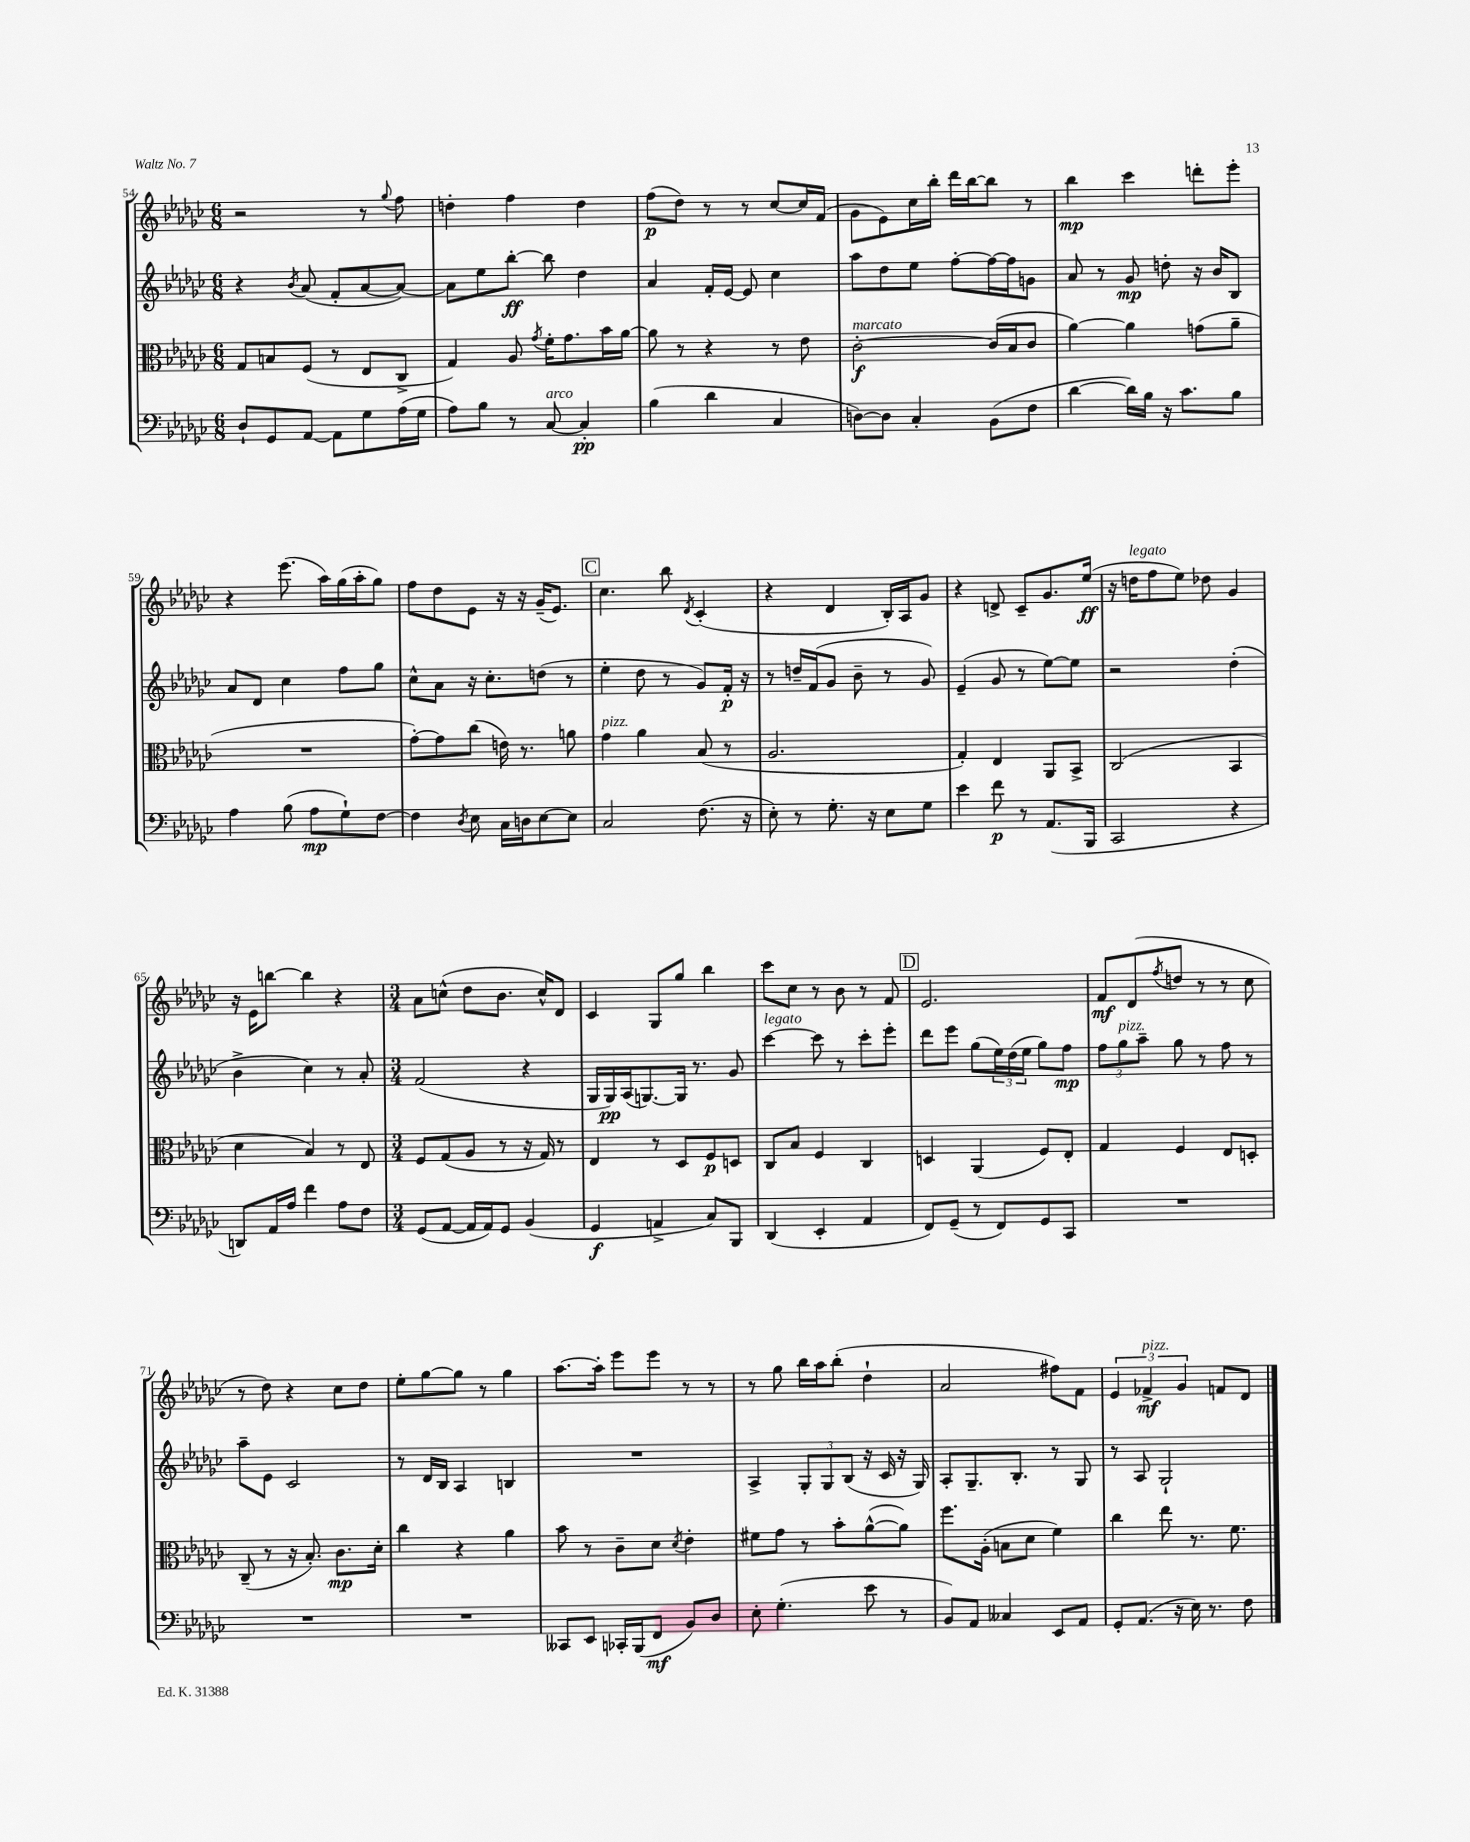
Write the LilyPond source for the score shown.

<<
\new StaffGroup <<
\new Staff = "s0" {
    \clef treble \key ges \major \numericTimeSignature \time 6/8
    r2 r8 \appoggiatura { ges''8 } f''8 |
    d''4-. f''4 d''4 |
    f''8\p( des''8) r8 r8 ces''8~ ces''16 f'16( |
    ges'8 ees'8) ces''16 bes''16-. des'''16 bes''16~ bes''8 r8 |
    bes''4\mp ces'''4 d'''8-. ees'''8-. |
    r4 ees'''8.( aes''16) ges''16( aes''16-. ges''8) |
    f''8 des''8 ees'8 r16 r16 ges'16--( ees'8.) |
    \mark \markup { \box "C" } ces''4. bes''8 \acciaccatura { des'8 } ces'4-.( |
    r4 des'4 bes16-.) aes16 ges'8 |
    r4 d'8-> ces'8-- ges'8. ees''16\ff( |
    r16 d''16^\markup { \italic "legato" } f''8 ees''8) des''8 ges'4 |
    r16 ees'16 b''8~ b''4 r4 |
    \numericTimeSignature \time 3/4 aes'8 c''8-^( des''8 bes'8. c''16-^) des'8 |
    ces'4 ges8 ges''8 bes''4 |
    ces'''8 ces''8 r8 bes'8 r8 f'8 |
    \mark \markup { \box "D" } ees'2. |
    f'8\mf des'8( \acciaccatura { f''8 } d''8 r8 r8 ces''8 |
    r8 des''8) r4 ces''8 des''8 |
    ees''8-. ges''8~ ges''8 r8 ges''4 |
    aes''8.~ aes''16-. ees'''8 ees'''8 r8 r8 |
    r8 ges''8 bes''16 aes''16 bes''8-.( des''4-! |
    aes'2 fis''8) f'8 |
    \tuplet 3/2 { ees'4 fes'4->\mf^\markup { \italic "pizz." } ges'4 } f'8 des'8 \bar "|." |
}
\new Staff = "s1" {
    \clef treble \key ges \major \numericTimeSignature \time 6/8
    r4 \acciaccatura { bes'8 } aes'8( f'8-. aes'8~ aes'8~) |
    aes'8 ees''8 bes''8~-.\ff bes''8 des''4 |
    aes'4 f'16-. ees'16~ ees'8 ces''4 |
    aes''8 des''8 ees''8 f''8~-. f''16~ f''16 g'8 |
    aes'8 r8 ges'8\mp d''8-. r16 bes'16 bes8 |
    aes'8 des'8 ces''4 f''8 ges''8 |
    ces''8-^ aes'8 r16 ces''8.-. d''8( r8 |
    \mark \markup { \box "C" } ees''4-. des''8 r8 ges'8) f'16-.\p r16 |
    r8 d''16-- f'16( ges'8 bes'8-- r8 ges'8) |
    ees'4--( ges'8 r8 ees''8~) ees''8 |
    r2 des''4-.( |
    bes'4-> ces''4) r8 aes'8-. |
    \numericTimeSignature \time 3/4 f'2( r4 |
    ges16 ges16\pp) aes16( g8.~) g16 r8. ges'8 |
    ces'''4~^\markup { \italic "legato" } ces'''8 r8 ces'''8-. ees'''8-. |
    \mark \markup { \box "D" } des'''8 ees'''8 ges''8( \tuplet 3/2 { ees''16) des''16( ees''16 } ges''8) f''8\mp |
    \tuplet 3/2 { f''8 ges''8^\markup { \italic "pizz." } aes''8-- } ges''8 r8 f''8 r8 |
    aes''8-- ees'8 ces'2 |
    r8 des'16 bes16 aes4 b4 |
    R2. |
    aes4-> \tuplet 3/2 { ges8-. ges8 bes8( } r16 ces'16 r16 ges16) |
    aes8-. ges8.-- bes8.-. r8 ges8 |
    r8 aes8 ges2-! \bar "|." |
}
\new Staff = "s2" {
    \clef alto \key ges \major \numericTimeSignature \time 6/8
    ges8 b8 f8( r8 ees8 ces8-> |
    ges4) aes8 \acciaccatura { ges'8 } f'16-. ges'8. bes'16 aes'16~ |
    aes'8 r8 r4 r8 ees'8 |
    ces'2~-.\f^\markup { \italic "marcato" } ces'16( bes16 ces'8 |
    aes'4~) aes'4 g'8( aes'8-- |
    R2. |
    ges'8~-.) ges'8 ces''8( e'16) r8. a'8 |
    \mark \markup { \box "C" } ges'4^\markup { \italic "pizz." } aes'4 bes8( r8 |
    aes2. |
    ges4-.) ees4 aes,8 bes,8-> |
    ces2( bes,4 |
    des'4 bes4) r8 ees8 |
    \numericTimeSignature \time 3/4 f8 ges8( aes8 r8 r16 ges16) r8 |
    ees4 r8 des8 f8\p d8 |
    ces8 bes8 f4 ces4 |
    \mark \markup { \box "D" } d4 aes,4( f8) ees8-. |
    ges4 f4 ees8 d8-. |
    ces8--( r8 r16 bes8.-.) ces'8.\mp des'16-. |
    ces''4 r4 aes'4 |
    bes'8 r8 ces'8-- des'8 \acciaccatura { des'8 } ees'4-. |
    fis'8 ges'8 r8 bes'8-. aes'8~-^( aes'8) |
    f''8. aes16-.( b8 des'8 f'4) |
    ces''4 ees''8 r8. f'8. \bar "|." |
}
\new Staff = "s3" {
    \clef bass \key ges \major \numericTimeSignature \time 6/8
    des8-! ges,8 aes,8~ aes,8 ges8 aes16( ges16 |
    aes8) bes8 r8 ces8~^\markup { \italic "arco" } ces4-.\pp |
    bes4( des'4 ces4 |
    d8~) d8 ces4-. bes,8( f8 |
    des'4~ des'16) bes16 r16 ces'8. bes8 |
    aes4 bes8( aes8\mp ges8-!) f8~ |
    f4 \acciaccatura { des8 } ees8 ces16 d16 ees8~ ees8 |
    \mark \markup { \box "C" } ces2 f8.( r16 |
    ees8-.) r8 ges8.-. r16 ees8 ges8 |
    ees'4 f'8\p r8 aes,8.( bes,,16 |
    ces,2 r4 |
    d,8) aes,16 aes16 f'4 aes8 f8 |
    \numericTimeSignature \time 3/4 ges,8( aes,8~ aes,16 aes,16) ges,8 bes,4( |
    ges,4\f a,4-> ces8) bes,,8 |
    des,4( ees,4-. aes,4 |
    \mark \markup { \box "D" } f,8) ges,8--( r8 f,8) ges,8 ces,8 |
    R2. |
    R2. |
    R2. |
    ceses,8 ees,8 ces,16-. bes,,16( f,8\mf bes,8) des8 |
    ees8-. ges4.-.( ees'8 r8 |
    bes,8) aes,8 ceses4 ees,8 aes,8 |
    ges,8-. aes,8.( r16 ees16) r8. f8 \bar "|." |
}
>>
>>
\layout { \context { \Score currentBarNumber = #54 } }
